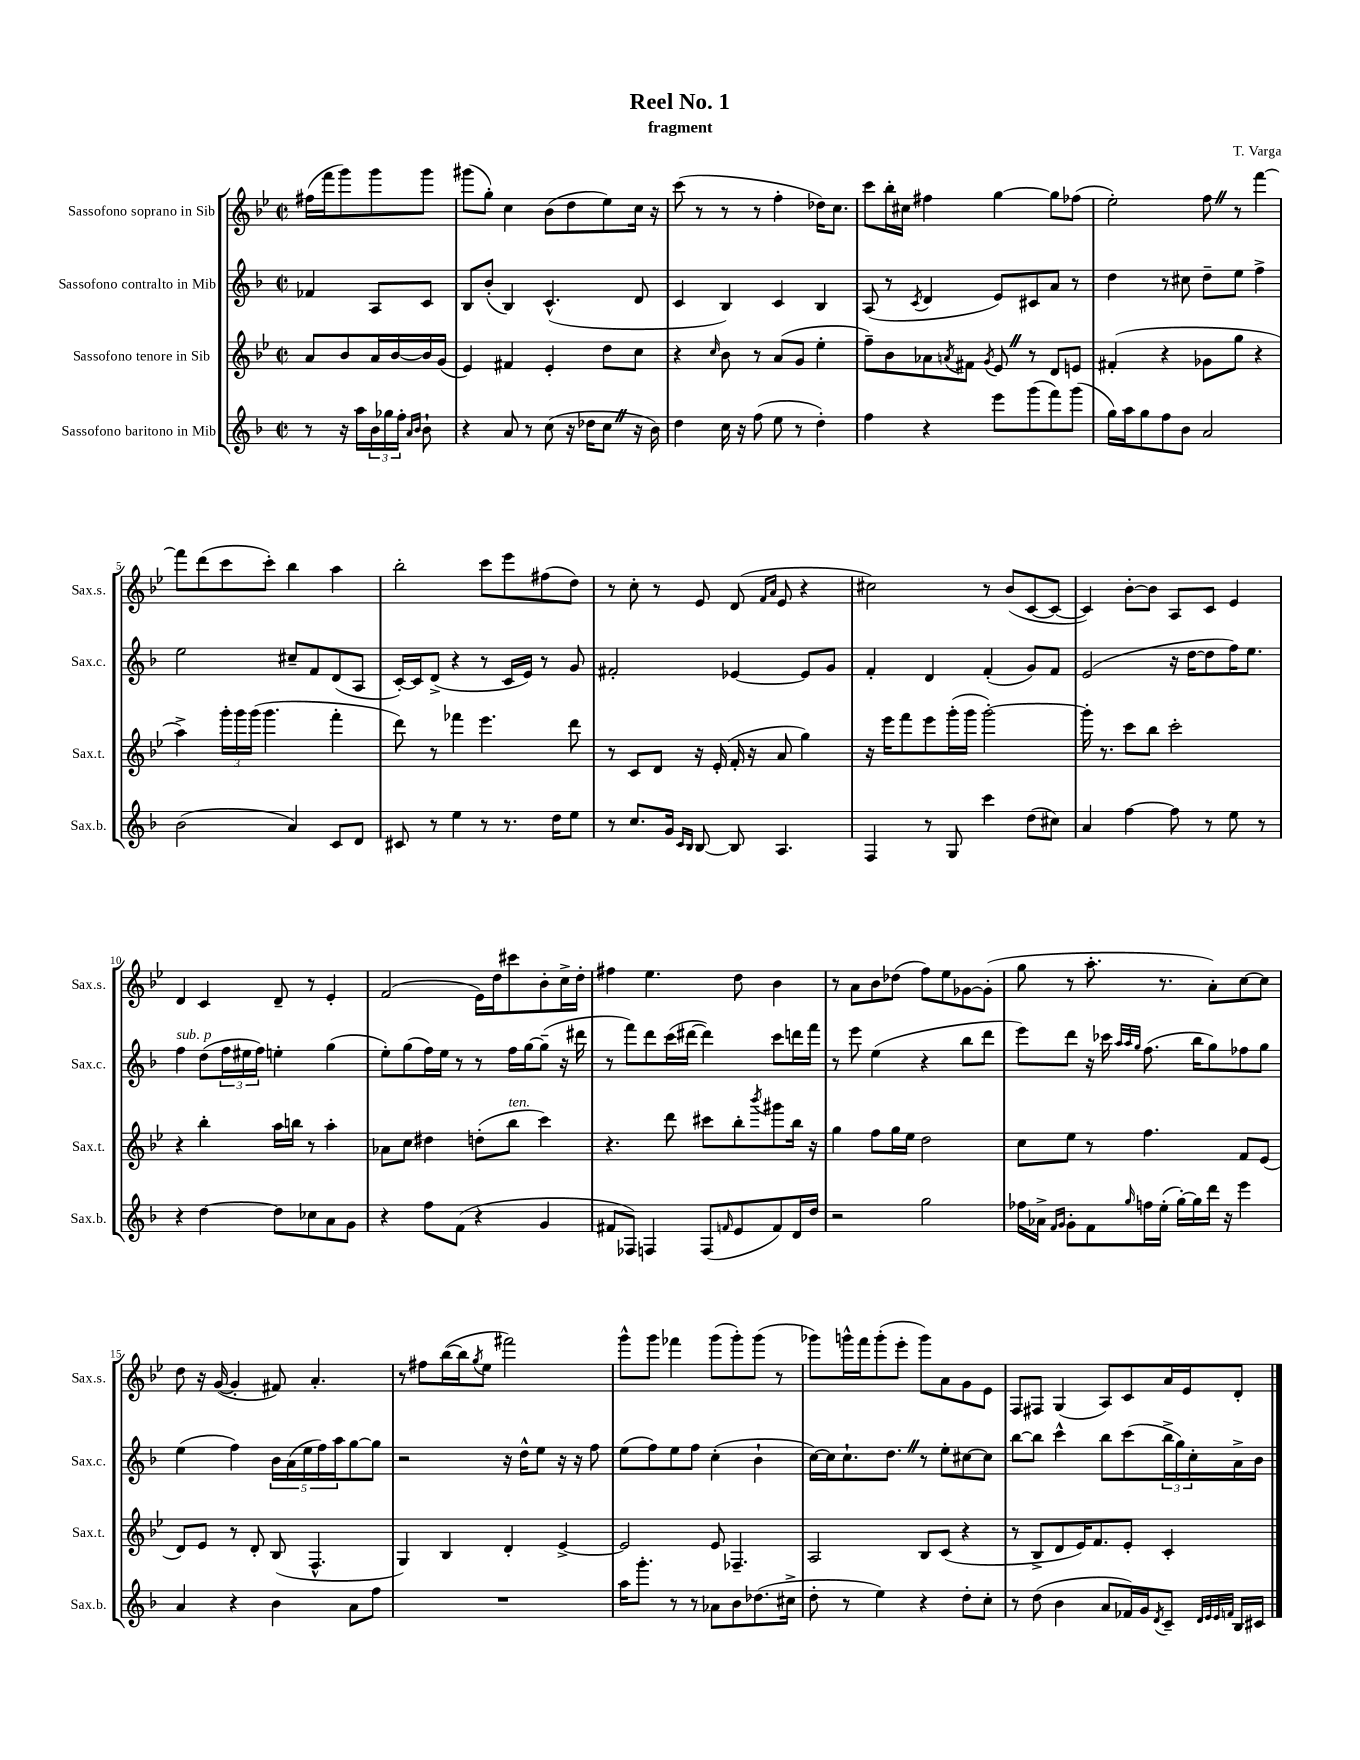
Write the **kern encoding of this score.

**kern	**kern	**kern	**kern
*staff4	*staff3	*staff2	*staff1
*clefG2	*clefG2	*clefG2	*clefG2
*k[b-]	*k[b-e-]	*k[b-]	*k[b-e-]
*M2/2	*M2/2	*M2/2	*M2/2
*met(c|)	*met(c|)	*met(c|)	*met(c|)
8r	8a	4f-	(16ff#
.	.	.	16fff
16r	8b-	.	8ggg)
16aa	.	.	.
24b-	16a	8A	8ggg
24gg-	.	.	.
.	[16b-	.	.
24ff'	.	.	.
16qqa	.	.	.
16qqb-	.	.	.
8b-`	16b-]	8c	8ggg
.	(16g	.	.
=	=	=	=
4r	4e-)	8B-	(8ggg#
.	.	(8b-'	8gg')
8a	4f#	4B-)	4cc
8r	.	.	.
(8cc	4e-'	(4.c^^	(8b-
16r	.	.	8dd
16dd-	.	.	.
8cc	8dd	.	8ee-)
16r	8cc	8d	16cc
16b-)	.	.	16r
=	=	=	=
4dd	4r	4c	(8ccc
.	.	.	8r
.	16qqcc	.	.
16cc	8b-	4B-)	8r
16r	.	.	.
(8ff	8r	.	8r
8ee	(8a	4c	4ff'
8r	8g	.	.
4dd')	4ee-'	4B-	16dd-)
.	.	.	8.cc
=	=	=	=
4ff	8ff~)	(8A	8ccc
.	8b-	8r	16bb-'
.	.	.	16cc#
.	.	8qc	.
4r	8a-	4d	4ff#
.	8qa	.	.
.	8f#	.	.
.	8qg	.	.
8eee	8e-	8e)	[4gg
(8ggg	8r	8c#	.
8fff)	8d	8a	8gg]
(8ggg	8e	8r	(8ff-
=	=	=	=
16gg)	(4f#'	4dd	2ee-')
16aa	.	.	.
8gg	.	.	.
8ff	4r	8r	.
8b-	.	8cc#	.
2a	8g-	8dd~	8ff
.	8gg	8ee	8r
.	4r	4ff^	[4fff
=	=	=	=
(2b-	4aa^)	2ee	8fff]
.	.	.	(8ddd
.	24ggg'	.	8ccc
.	24ggg	.	.
.	(24ggg	.	.
.	4.ggg	.	8ccc')
4a)	.	8cc#~	4bb-
.	.	8f	.
8c	4fff'	(8d	4aa
8d	.	8A	.
=	=	=	=
8c#	8ddd)	[16c')	2bb-'
.	.	16c]	.
8r	8r	(8d^	.
4ee	4fff-	4r	.
8r	4.eee-	8r	8ccc
8.r	.	16c	8eee-
.	.	16e)	.
.	.	8r	(8ff#
16dd	.	.	.
8ee	8ddd	8g	8dd)
=	=	=	=
8r	8r	2f#'	8r
8.cc	8c	.	8cc'
.	8d	.	8r
16g	.	.	.
16qqc	.	.	.
16qqB-	.	.	.
[8B-	16r	.	8e-
.	(16e-'	.	.
8B-]	16f'	[4e-	(8d
.	16r	.	.
.	.	.	16qqf
.	.	.	16qqa
4.A	8a	.	8e-
.	4gg)	8e-]	4r
.	.	8g	.
=	=	=	=
4F	16r	4f'	2cc#)
.	16eee-	.	.
.	8fff	.	.
8r	8eee-	4d	.
8G	(16ggg'	.	.
.	16ggg	.	.
4ccc	[2ggg')	(4f'	8r
.	.	.	(8b-
(8dd	.	8g)	[8c
8cc#)	.	8f	8c_
=	=	=	=
4a	16ggg']	(2e	4c])
.	8.r	.	.
[4ff	8ccc	.	[8b-'
.	8bb-	.	8b-]
8ff]	2ccc'	16r	8A
.	.	[16dd	.
8r	.	8dd]	8c
8ee	.	16ff)	4e-
.	.	8.ee	.
8r	.	.	.
=	=	=	=
4r	4r	4ff	4d
[4dd	4bb-'	(8dd	4c
.	.	24ff	.
.	.	24ee#	.
.	.	24ff)	.
8dd]	16aa	4ee'	8d~
.	16bb	.	.
8cc-	8r	.	8r
8a	4aa'	(4gg	4e-'
8g	.	.	.
=	=	=	=
4r	8a-	8ee')	(2f
.	8cc	(8gg	.
8ff	4dd#	16ff)	.
.	.	16ee	.
(8f	.	8r	.
4r	(8dd'	8r	16e-)
.	.	.	16dd
.	8bb-	16ff	8ccc#
.	.	[16gg	.
4g	4ccc)	(8gg~]	8b-'
.	.	16r	16cc^
.	.	16ddd#	16dd'
=	=	=	=
8f#	4.r	8r	4ff#
8F-)	.	8fff)	.
4F	.	8ddd	4.ee-
.	8ddd	(16ccc	.
.	.	[16ddd#	.
(8F	8ccc#	4ddd#])	.
16qqf	.	.	.
8e	8bb-'	.	8dd
.	8qbbb-	.	.
8f)	8ggg#	8ccc	4b-
16d	16bb-	16ddd	.
16dd	16r	16fff	.
=	=	=	=
2r	4gg	8r	8r
.	.	8eee	8a
.	8ff	(4ee	8b-
.	16gg	.	(8dd-
.	16ee-	.	.
2gg	2dd	4r	8ff)
.	.	.	8ee-
.	.	8bb-	[8g-
.	.	8ddd	(8g-']
=	=	=	=
16ff-	8cc	8eee)	8gg
16a-^	.	.	.
16qqf	.	.	.
16qqg	.	.	.
8g'	8ee-	8ddd	8r
8f	8r	16r	8.aa'
.	.	16ccc-	.
.	.	32qqaa	.
.	.	32qqaa	.
16qqgg	.	32qqgg	.
16ff	4.ff	(8.ff	.
(16ee'	.	.	8.r
[16gg')	.	.	.
16gg]	.	16bb-	.
16ddd	.	8gg)	8a')
16r	.	.	.
4eee	8f	8ff-	[8cc
.	(8e-	8gg	8cc]
=	=	=	=
4a	8d)	(4ee	8dd
.	8e-	.	16r
.	.	.	([16g
4r	8r	4ff)	4g']
.	8d'	.	.
4b-	(8B-	20b-	8f#)
.	.	(20a	.
.	.	20ee	.
.	4.F^^	.	4.a'
.	.	20ff)	.
.	.	20aa	.
8a	.	[8gg	.
8ff	.	8gg]	.
=	=	=	=
1r	4G)	2r	8r
.	.	.	8ff#
.	4B-	.	([16bb-
.	.	.	16bb-]
.	.	.	8qgg
.	.	.	8ee-
.	4d'	16r	2fff#)
.	.	16dd^^	.
.	.	8ee	.
.	[4e-^	16r	.
.	.	16r	.
.	.	8ff	.
=	=	=	=
16aa	2e-]	(8ee	8ggg^^
8.ggg'	.	.	.
.	.	8ff)	8ggg
8r	.	8ee	4fff-
8r	.	8ff	.
8a-	8e-	(4cc'	(8ggg
8b-	4.F-~	.	8ggg')
(8.dd-	.	4b-`	(8ggg
.	.	.	8r
16cc#^	.	.	.
=	=	=	=
8dd'	2A	[16cc)	8ggg-)
.	.	16cc]	.
8r	.	8.cc`	16ggg^^
.	.	.	16fff
4ee)	.	.	(8ggg'
.	.	8.dd	.
.	.	.	8eee-'
4r	8B-	8r	8ggg)
.	(8c	8ee'	8a
8dd'	4r	[8cc#	8g
8cc'	.	8cc#]	8e-
=	=	=	=
8r	8r	[8bb-	8F
(8dd	8B-^	8bb-]	8F#
4b-	8d	4ccc^^	(4G
.	16e-)	.	.
.	8.f	.	.
8a	.	8bb-	8A)
16f-)	8e-'	(8ccc	8c
16g	.	.	.
8qd	.	.	.
8c~	4c'	24bb-^	16a
.	.	24gg)	.
.	.	.	16e-
.	.	24cc'	.
32qqd	.	.	.
32qqe	.	.	.
32qqe	.	.	.
32qqf	.	.	.
16B-	.	16a^	8d'
16c#	.	16b-	.
==	==	==	==
*-	*-	*-	*-
